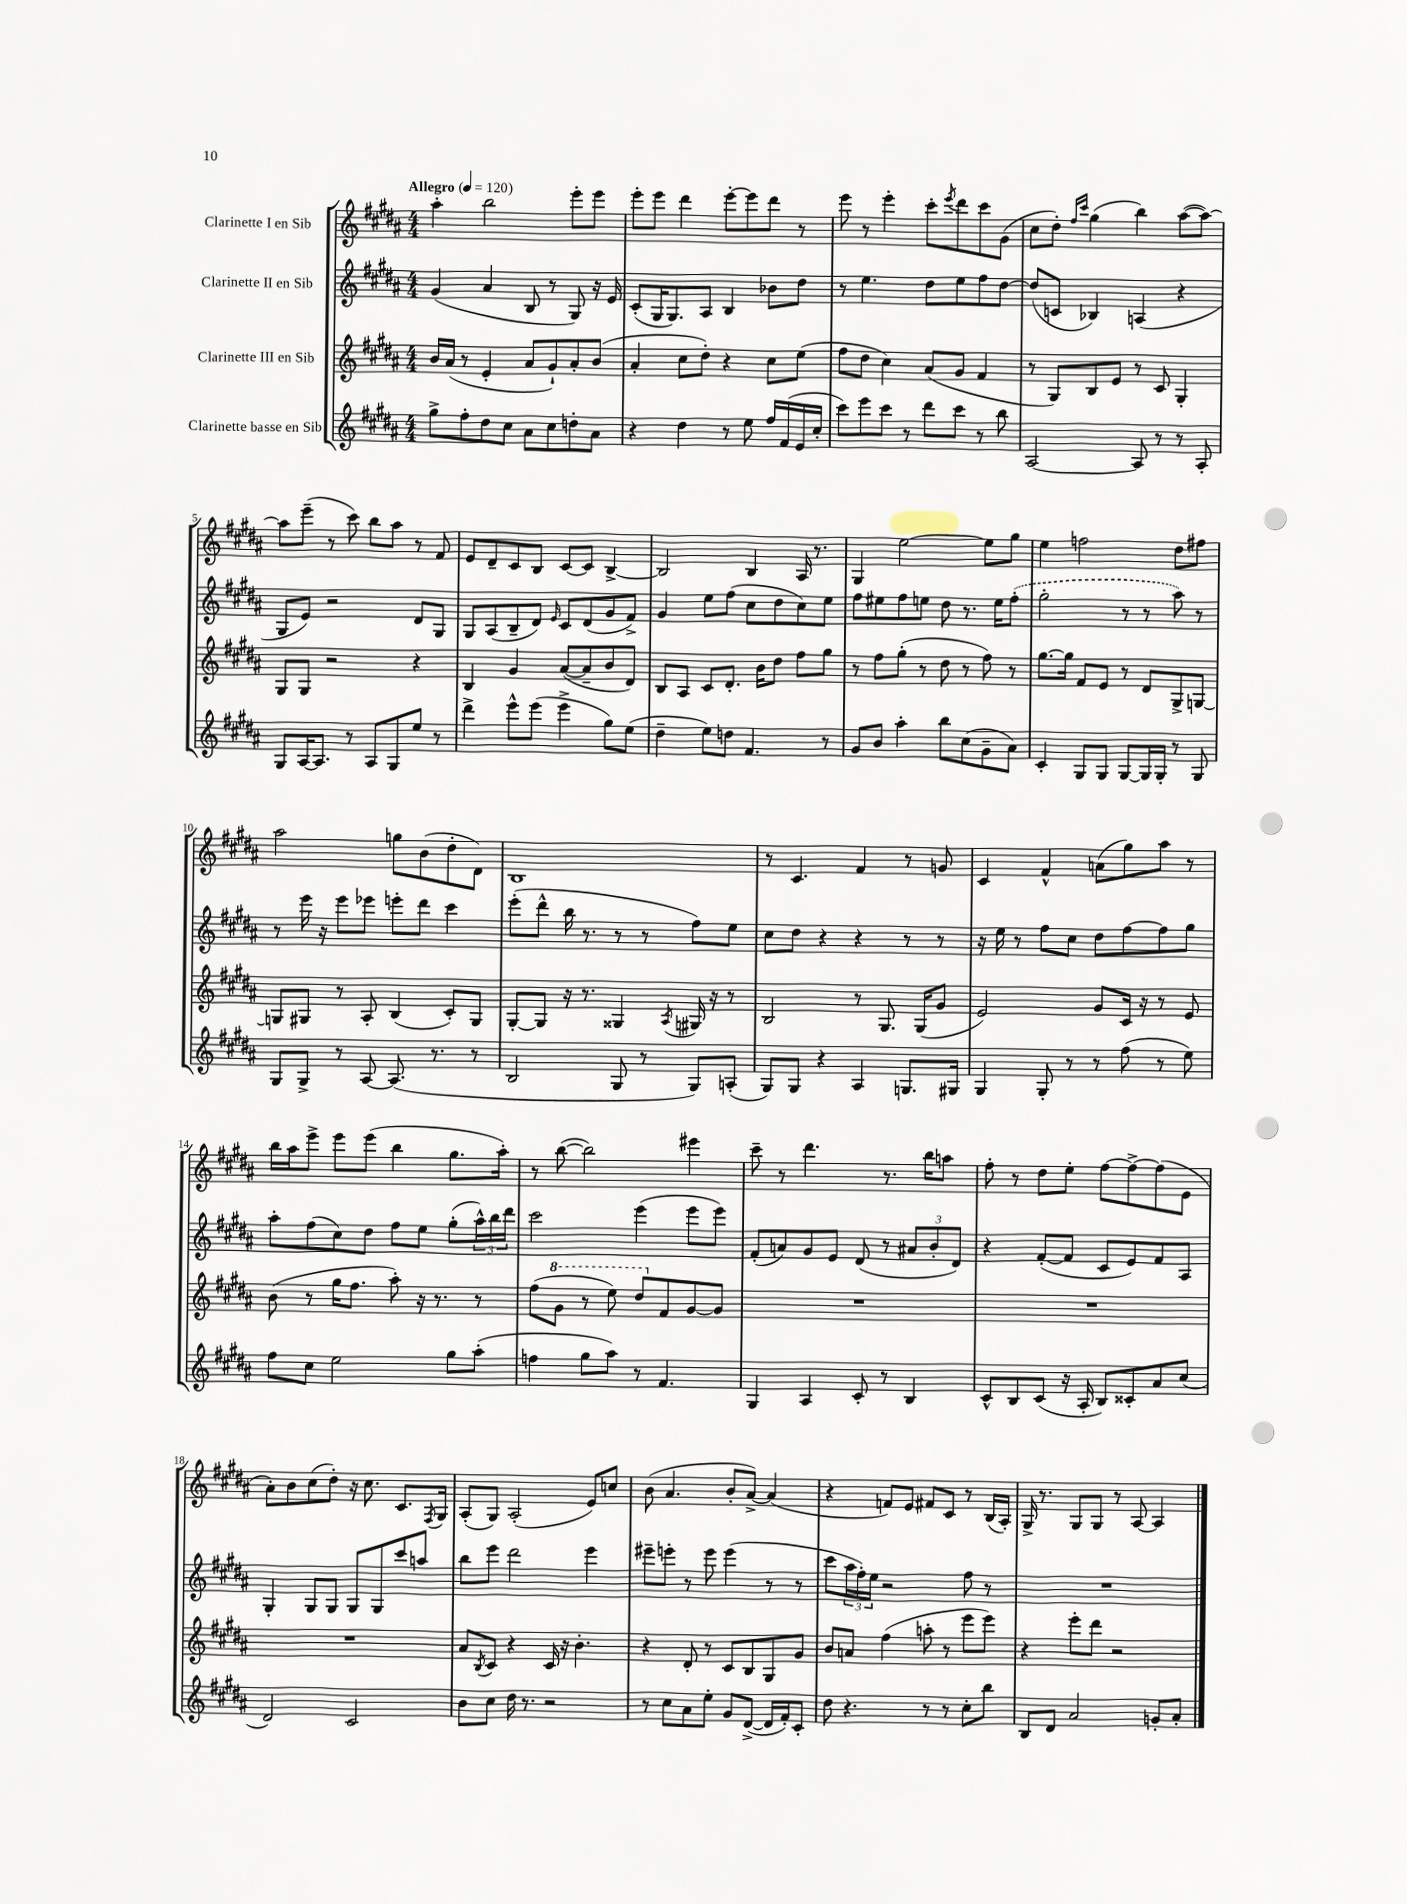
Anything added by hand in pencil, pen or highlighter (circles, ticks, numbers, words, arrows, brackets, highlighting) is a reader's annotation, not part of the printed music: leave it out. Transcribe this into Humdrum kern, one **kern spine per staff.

**kern	**kern	**kern	**kern
*staff4	*staff3	*staff2	*staff1
*clefG2	*clefG2	*clefG2	*clefG2
*k[f#c#g#d#a#]	*k[f#c#g#d#a#]	*k[f#c#g#d#a#]	*k[f#c#g#d#a#]
*M4/4	*M4/4	*M4/4	*M4/4
*MM120	*MM120	*MM120	*MM120
8gg#^\L	16b/LL	(4g#/	4aa#'\
.	(16a#/JJ	.	.
8ff#'\	8r	.	.
8dd#\	4e'/	4a#/	2bb\
8cc#\J	.	.	.
8a#\L	8a#/L	8B/	.
8cc#\	8g#`/)	8r	.
8dd'\	8a#'/	8G#/)	8eee'\L
8a#\J	(8b/J	16r	8eee\J
.	.	16e/	.
=	=	=	=
4r	4a#'/	(8c#'/L	8eee'\L
.	.	16G#/K	8eee\J
.	.	8.G#/)	.
4dd#\	8cc#\L	.	4ddd#\
.	8dd#'\J)	8A#/J	.
8r	4r	4B/	[8eee'\L
8ee\	.	.	8eee\]
16ff#/LL	8cc#\L	8b-\L	8ddd#\J
(16f#/	.	.	.
16e/	(8ee\J	8dd#\J	8r
16cc#'/JJ	.	.	.
=	=	=	=
8ccc#\L)	8ff#\L	8r	8eee\
8eee\	8dd#\J	4.ee\	8r
8ccc#\J	4cc#\)	.	4eee'\
8r	.	.	.
8ddd#\L	(8a#/L	8dd#\L	8ccc#'\L
.	.	.	8qeee/
8ccc#\J	8g#/J	8ee\	8ddd#\
8r	4f#/	8ff#\	8ccc#\
8bb\	.	[8dd#\J	(8g#\J
=	=	=	=
[2A#/	8r	(8dd#/]L	8cc#\L
.	8G#/L)	8c/J	8dd#'\J)
.	.	.	16qqff#/LL
.	.	.	16qqccc#/JJ
.	8B/	4B-/)	(4gg#\
.	8e/J	.	.
8A#/]	8r	(4A/	4bb\)
8r	8c#/	.	.
8r	4G#'/	4r	([8aa#\L
8A#'/	.	.	8aa#\_J)
=	=	=	=
8G#/L	8G#/L	8G#/L	8aa#\]L
[16A#/K	8G#/J	8e/J)	(8eee~\J
8.A#/]J	.	.	.
.	2r	2r	8r
8r	.	.	8ccc#\)
8A#/L	.	.	8bb\L
8G#/	.	.	8aa#\J
8ee/J	4r	8d#/L	8r
8r	.	8G#/J	8f#/
=	=	=	=
4ddd#^\	4B/	8G#/L	8e/L
.	.	(8A#/	8d#~/
8eee^^\L	4g#/	8B~/	8c#/
(8eee\J	.	8d#/J)	8B/J
.	.	16qqe/	.
4eee^\	([8a#/L	8c#/L	[8c#/L
.	8a#~/]	(8d#/	8c#/]J
8gg#\L)	8b/	8g#/	[4B^/
(8ee\J	8d#/J)	8f#^/J)	.
=	=	=	=
4dd#~\	8B/L	4g#/	2B/]
.	8A#/J	.	.
8ee\L)	8c#/L	8ee\L	.
8dd\J	8.d#'/J	(8ff#\J	.
4.f#/	.	8cc#\L	4B/
.	16b\LK	.	.
.	8dd#\J	8dd#\	.
.	8ff#\L	8cc#\)	16A#/
.	.	.	8.r
8r	8gg#\J	8ee\J	.
=	=	=	=
8g#/L	8r	8ff#\L	4G#/
8b/J	8ff#\L	8ee#\	.
4aa#'\	(8gg#'\J	8ff#\	[2ee\
.	8r	8ee\J	.
8bb\L	8dd#\	8dd#\	.
(8cc#\	8r	8.r	.
8g#~\	8ff#\)	.	8ee\]L
.	.	16ee\LK	.
8a#\J)	8r	(8ff#'\J	8gg#\J
=	=	=	=
4c#'/	[8.gg#\L	2gg#'\	4ee\
.	16gg#\]Jk	.	.
8G#/L	8f#/L	.	2ff\
8G#/J	8e/J	.	.
[8G#/L	8r	8r	.
16G#/]L	8d#/L	8r	.
16G#'/JJ	.	.	.
8r	8G#^/	8aa#\)	8dd#\L
8G#/	[8G/J	8r	8ff#\J
=	=	=	=
8G#/L	8G/]L	8r	2aa#\
8G#^/J	8G#/J	16eee\	.
.	.	16r	.
8r	8r	8eee\L	.
[8A#/	8A#'/	8eee-\J	.
(8.A#/]	(4B/	8eee'\L	8gg\L
.	.	8ddd#\J	(8b\
8.r	.	.	.
.	8c#'/L)	4ccc#\	8dd#'\
8r	8G#/J	.	8d#\J)
=	=	=	=
2B/	[8G#'/L	(8eee'\L	1B
.	8G#/]J	8ddd#^^\J	.
.	16r	16bb\	.
.	8.r	8.r	.
8G#/	4G##/	8r	.
8r	.	8r	.
.	8qA#/	.	.
8G#/L)	16G#/	8ff#\L)	.
.	16r	.	.
(8A'/J	8r	8ee\J	.
=	=	=	=
8G#/L)	2B/	8cc#\L	8r
8G#/J	.	8dd#\J	4.c#/
4r	.	4r	.
4A#/	8r	4r	4f#/
.	8.G#/	.	.
8.G/L	.	8r	8r
.	(16G#/LK	.	.
.	8g#/J	8r	8g/
16G#/Jk	.	.	.
=	=	=	=
4G#/	2e/)	16r	4c#/
.	.	16ee\	.
.	.	8r	.
8G#'/	.	8ff#\L	4f#^^/
8r	.	8cc#\J	.
8r	8g#/L	8dd#\L	(8a\L
(8ff#\	16c#/Jk	[8ff#\	8gg#\)
.	16r	.	.
8r	8r	8ff#\]	8aa#\J
8ee\)	8e/	8gg#\J	8r
=	=	=	=
8ff#\L	(8b\	8aa#'\L	16bb\LL
.	.	.	16aa#\J
8cc#\J	8r	(8ff#\	8eee^\J
2ee\	16gg#\LK	8cc#\)	8eee\L
.	8.ff#\J	.	.
.	.	8dd#\J	(8eee\J
.	8aa#'\)	8ff#\L	4bb\
.	16r	8ee\J	.
.	8.r	.	.
8gg#\L	.	(8gg#'\L	8.gg#\L
(8aa#'\J	8r	24aa#^^\L)	.
.	.	24bb\	.
.	.	.	16aa#'\Jk)
.	.	24ddd#\JJ	.
=	=	=	=
4ff\	(8ff#\L	2ccc#\	8r
.	8gg#\J	.	([8bb\
8gg#\L	8r	.	2bb\])
8aa#\J)	8eee\)	.	.
8r	8ddd#/L	(4eee\	.
4.f#/	8f#/	.	.
.	[8g#/	8eee\L	4eee#\
.	8g#/]J	8eee\J)	.
=	=	=	=
4G#/	1r	(8f#'/L	8ccc#~\
.	.	8a/)	8r
4A#/	.	8g#/	4.ddd#\
.	.	8e/J	.
8c#'/	.	(8d#/	.
8r	.	8r	8.r
4B/	.	12a#/L	.
.	.	.	16bb\LK
.	.	12b'/	.
.	.	.	8aa\J
.	.	12d#/J)	.
=	=	=	=
8c#^^/L	1r	4r	8ff#'\
8B/	.	.	8r
(8c#/J	.	([8f#'/L	8dd#\L
16r	.	8f#/]J	8ee'\J
16A#'/	.	.	.
8B/L)	.	8c#/L	[8ff#\L
8c##'/	.	8e/)	8ff#^\_
8a#/	.	8f#/	(8ff#\]
(8cc#/J	.	8A#/J	8e\J
=	=	=	=
2d#/)	1r	4G#'/	8a#'\L)
.	.	.	8b\
.	.	8G#/L	(8cc#\
.	.	8G#/J	8dd#'\J)
2c#/	.	8G#/L	16r
.	.	.	8.cc#\
.	.	8G#/	.
.	.	8ccc#/	8.c#/L
.	.	8aa/J	.
.	.	.	8qF#/
.	.	.	16G#/Jk
=	=	=	=
8b\L	8a#/L	8bb\L	(8A#'/L
.	8qB/	.	.
8cc#\J	8c#/J	8eee\J	8G#/J)
16dd#\	4r	2ddd#\	(2A#'/
8.r	.	.	.
2r	16c#/	.	.
.	16r	.	.
.	4.b'\	.	.
.	.	4eee\	8e/L)
.	.	.	8cc/J
=	=	=	=
8r	4r	8eee#~\L	(8b\
8cc#\L	.	8eee'\J	4.a#/
8a#\	8d#'/	8r	.
8ee'\J	8r	8eee\	.
8g#/L	8c#/L	(4eee\	8b'/L
([8d#^/J	8B/	.	[8a#^/J)
16d#/]LL	8G#/	8r	(4a#/]
16f#'/J)	.	.	.
8c#'/J	8g#/J	8r	.
=	=	=	=
8dd#\	8b/L	8ccc#\L	4r
4.r	8a/J	24aa#\L	.
.	.	24ff#'\)	.
.	.	24ee\JJ	.
.	(4ff#\	2r	8f/L)
.	.	.	8e/J
8r	8aa'\	.	8f#/L
8r	8r	.	8c#/J
8cc#'\L	8eee\L	8ff#\	8r
8bb\J	8eee\J)	8r	(16B/LL
.	.	.	16A#'/JJ)
=	=	=	=
8B/L	4r	1r	16G#^/
.	.	.	8.r
8d#/J	.	.	.
2a#/	8eee'\L	.	8G#/L
.	8ddd#\J	.	8G#/J
.	2r	.	8r
.	.	.	[8A#/
8g'/L	.	.	4A#/]
8a#'/J	.	.	.
==	==	==	==
*-	*-	*-	*-
